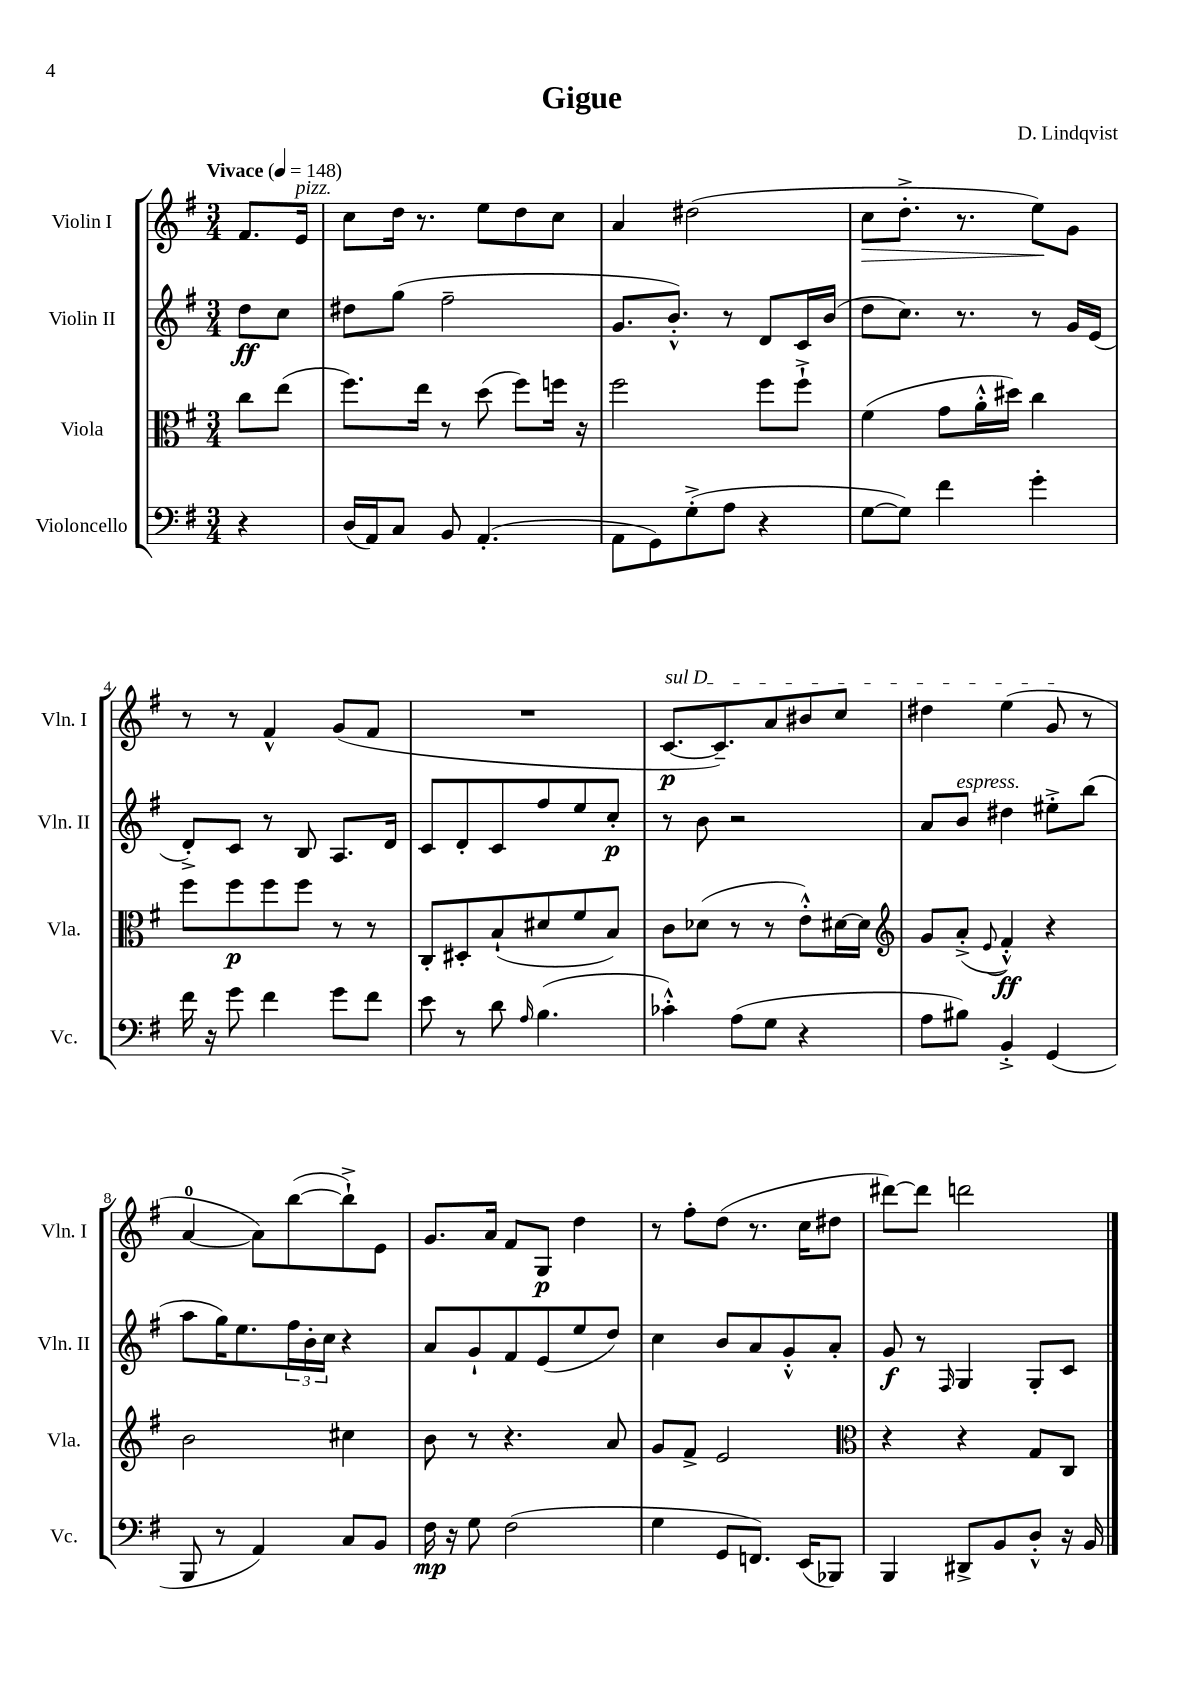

**kern	**dynam	**kern	**dynam	**kern	**dynam	**kern	**dynam
*part4	*part4	*part3	*part3	*part2	*part2	*part1	*part1
*staff4	*staff4	*staff3	*staff3	*staff2	*staff2	*staff1	*staff1
*I"Violoncello	*	*I"Viola	*	*I"Violin II	*	*I"Violin I	*
*I'Vc.	*	*I'Vla.	*	*I'Vln. II	*	*I'Vln. I	*
*clefF4	*	*clefC3	*	*clefG2	*	*clefG2	*
*k[f#]	*	*k[f#]	*	*k[f#]	*	*k[f#]	*
*M3/4	*	*M3/4	*	*M3/4	*	*M3/4	*
*MM148	*	*MM148	*	*MM148	*	*MM148	*
=	=	=	=	=	=	=	=
!	!	!	!	!	!	!LO:TX:a:B:t=Vivace	!
4r	.	8cc\L	.	8dd\L	ff	8.f#/L	.
.	.	(8ee\J	.	8cc\J	.	.	.
!	!	!	!	!	!	!LO:TX:a:i:t=pizz.	!
.	.	.	.	.	.	16e/Jk	.
=1	=1	=1	=1	=1	=1	=1	=1
(16D/LL	.	8.ff#\L)	.	8dd#X\L	.	8cc\L	.
16AA/J)	.	.	.	.	.	.	.
8C/J	.	.	.	(8gg\J	.	16dd\Jk	.
.	.	16ee\Jk	.	.	.	8.r	.
8BB/	.	8r	.	2ff#~\	.	.	.
(4.AA'/	.	(8dd\	.	.	.	8ee\L	.
.	.	8ff#\L)	.	.	.	8dd\	.
.	.	16ffn\Jk	.	.	.	8cc\J	.
.	.	16r	.	.	.	.	.
=2	=2	=2	=2	=2	=2	=2	=2
8AA\L	.	2ff#\	.	8.g/L	.	4a/	.
8GG\)	.	.	.	.	.	.	.
.	.	.	.	8.b'^^/J)	.	.	.
(8G'^\	.	.	.	.	.	(2dd#X\	.
8A\J	.	.	.	8r	.	.	.
4r	.	8ff#\L	.	8d/L	.	.	.
.	.	8ff#`^\J	.	16c/L	.	.	.
.	.	.	.	(16b/JJ	.	.	.
=3	=3	=3	=3	=3	=3	=3	=3
!	!	!	!	!	!	!	!LO:HP:b
[8G\L	.	(4f#\	.	8dd\L	.	8cc\L	>
8G\J])	.	.	.	8.cc\J)	.	8.dd'^\J	.
4f#\	.	8g\L	.	.	.	.	.
.	.	.	.	8.r	.	8.r	.
.	.	16a'^^\L	.	.	.	.	.
.	.	16dd#X\JJ)	.	.	.	.	.
4g'\	.	4cc\	.	8r	.	8ee\L)	.
.	.	.	.	16g/LL	.	8g\J	]
.	.	.	.	(16e/JJ	.	.	.
!!LO:LB:g=z
=4	=4	=4	=4	=4	=4	=4	=4
16f#\	.	8ff#\L	.	8d'^/L)	.	8r	.
16r	.	.	.	.	.	.	.
8g\	.	8ff#\	p	8c/J	.	8r	.
4f#\	.	8ff#\	.	8r	.	4f#^^/	.
.	.	8ff#\J	.	8B/	.	.	.
8g\L	.	8r	.	8.A/L	.	(8g/L	.
8f#\J	.	8r	.	.	.	8f#/J	.
.	.	.	.	16d/Jk	.	.	.
=5	=5	=5	=5	=5	=5	=5	=5
8e\	.	8C'/L	.	8c/L	.	2.r	.
8r	.	8D#X'/	.	8d'/	.	.	.
8d\	.	(8B`/	.	8c/	.	.	.
16qqA/	.	.	.	.	.	.	.
(4.B\	.	8d#X/	.	8ff#/	.	.	.
.	.	8f#/	.	8ee/	.	.	.
.	.	8B/J)	.	8cc'/J	p	.	.
=6	=6	=6	=6	=6	=6	=6	=6
!	!	!	!	!	!	!LO:TX:a:i:t=sul D	!
4c-X'^^\)	.	8c\L	.	8r	.	[8.c/L	p
.	.	(8d-X\J	.	8b\	.	.	.
.	.	.	.	.	.	8.c~/])	.
(8A\L	.	8r	.	2r	.	.	.
8G\J	.	8r	.	.	.	8a/	.
4r	.	8e'^^\L)	.	.	.	8b#X/	.
.	.	[16d#X\L	.	.	.	8cc/J	.
.	.	16d#\JJ]	.	.	.	.	.
=7	=7	=7	=7	=7	=7	=7	=7
*	*	*clefG2	*	*	*	*	*
8A\L	.	8g/L	.	8a/L	.	4dd#X\	.
!	!	!	!	!LO:TX:a:i:t=espress.	!	!	!
8B#X\J)	.	(8a'^/J	.	8b/J	.	.	.
.	.	8qqe/	.	.	.	.	.
4BB'^/	.	4f#'^^/)	ff	4dd#X\	.	(4ee\	.
(4GG/	.	4r	.	8ee#X'^\L	.	8g/	.
.	.	.	.	(8bb\J	.	8r	.
!!LO:LB:g=z
=8	=8	=8	=8	=8	=8	=8	=8
8BBB/	.	2b\	.	8aa\L	.	[4a/	.
8r	.	.	.	16gg\K)	.	.	.
.	.	.	.	8.ee\	.	.	.
4AA/)	.	.	.	.	.	8a\L])	.
.	.	.	.	24ff#\L	.	([8bb\	.
.	.	.	.	24b'\	.	.	.
.	.	.	.	24cc\JJ	.	.	.
8C/L	.	4cc#X\	.	4r	.	8bb`^\])	.
8BB/J	.	.	.	.	.	8e\J	.
=9	=9	=9	=9	=9	=9	=9	=9
16F#\	mp	8b\	.	8a/L	.	8.g/L	.
16r	.	.	.	.	.	.	.
8G\	.	8r	.	8g`/	.	.	.
.	.	.	.	.	.	16a/Jk	.
(2F#\	.	4.r	.	8f#/	.	8f#/L	.
.	.	.	.	(8e/	.	8G/J	p
.	.	.	.	8ee/	.	4dd\	.
.	.	8a/	.	8dd/J)	.	.	.
=10	=10	=10	=10	=10	=10	=10	=10
4G\	.	8g/L	.	4cc\	.	8r	.
.	.	8f#^/J	.	.	.	8ff#'\L	.
8GG/L	.	2e/	.	8b/L	.	(8dd\J	.
8.FFn/J)	.	.	.	8a/	.	8.r	.
.	.	.	.	8g'^^/	.	.	.
(16EE/KL	.	.	.	.	.	16cc\KL	.
8BBB-X/J)	.	.	.	8a'/J	.	8dd#X\J	.
=11	=11	=11	=11	=11	=11	=11	=11
*	*	*clefC3	*	*	*	*	*
4BBB/	.	4r	.	8g/	f	[8ddd#X\L)	.
.	.	.	.	8r	.	8ddd#\J]	.
.	.	.	.	16qqF#/	.	.	.
8DD#X^/L	.	4r	.	4G/	.	2dddn\	.
8BB/	.	.	.	.	.	.	.
8D'^^/J	.	8G/L	.	8G'/L	.	.	.
16r	.	8C/J	.	8c/J	.	.	.
16BB/	.	.	.	.	.	.	.
==	==	==	==	==	==	==	==
*-	*-	*-	*-	*-	*-	*-	*-
